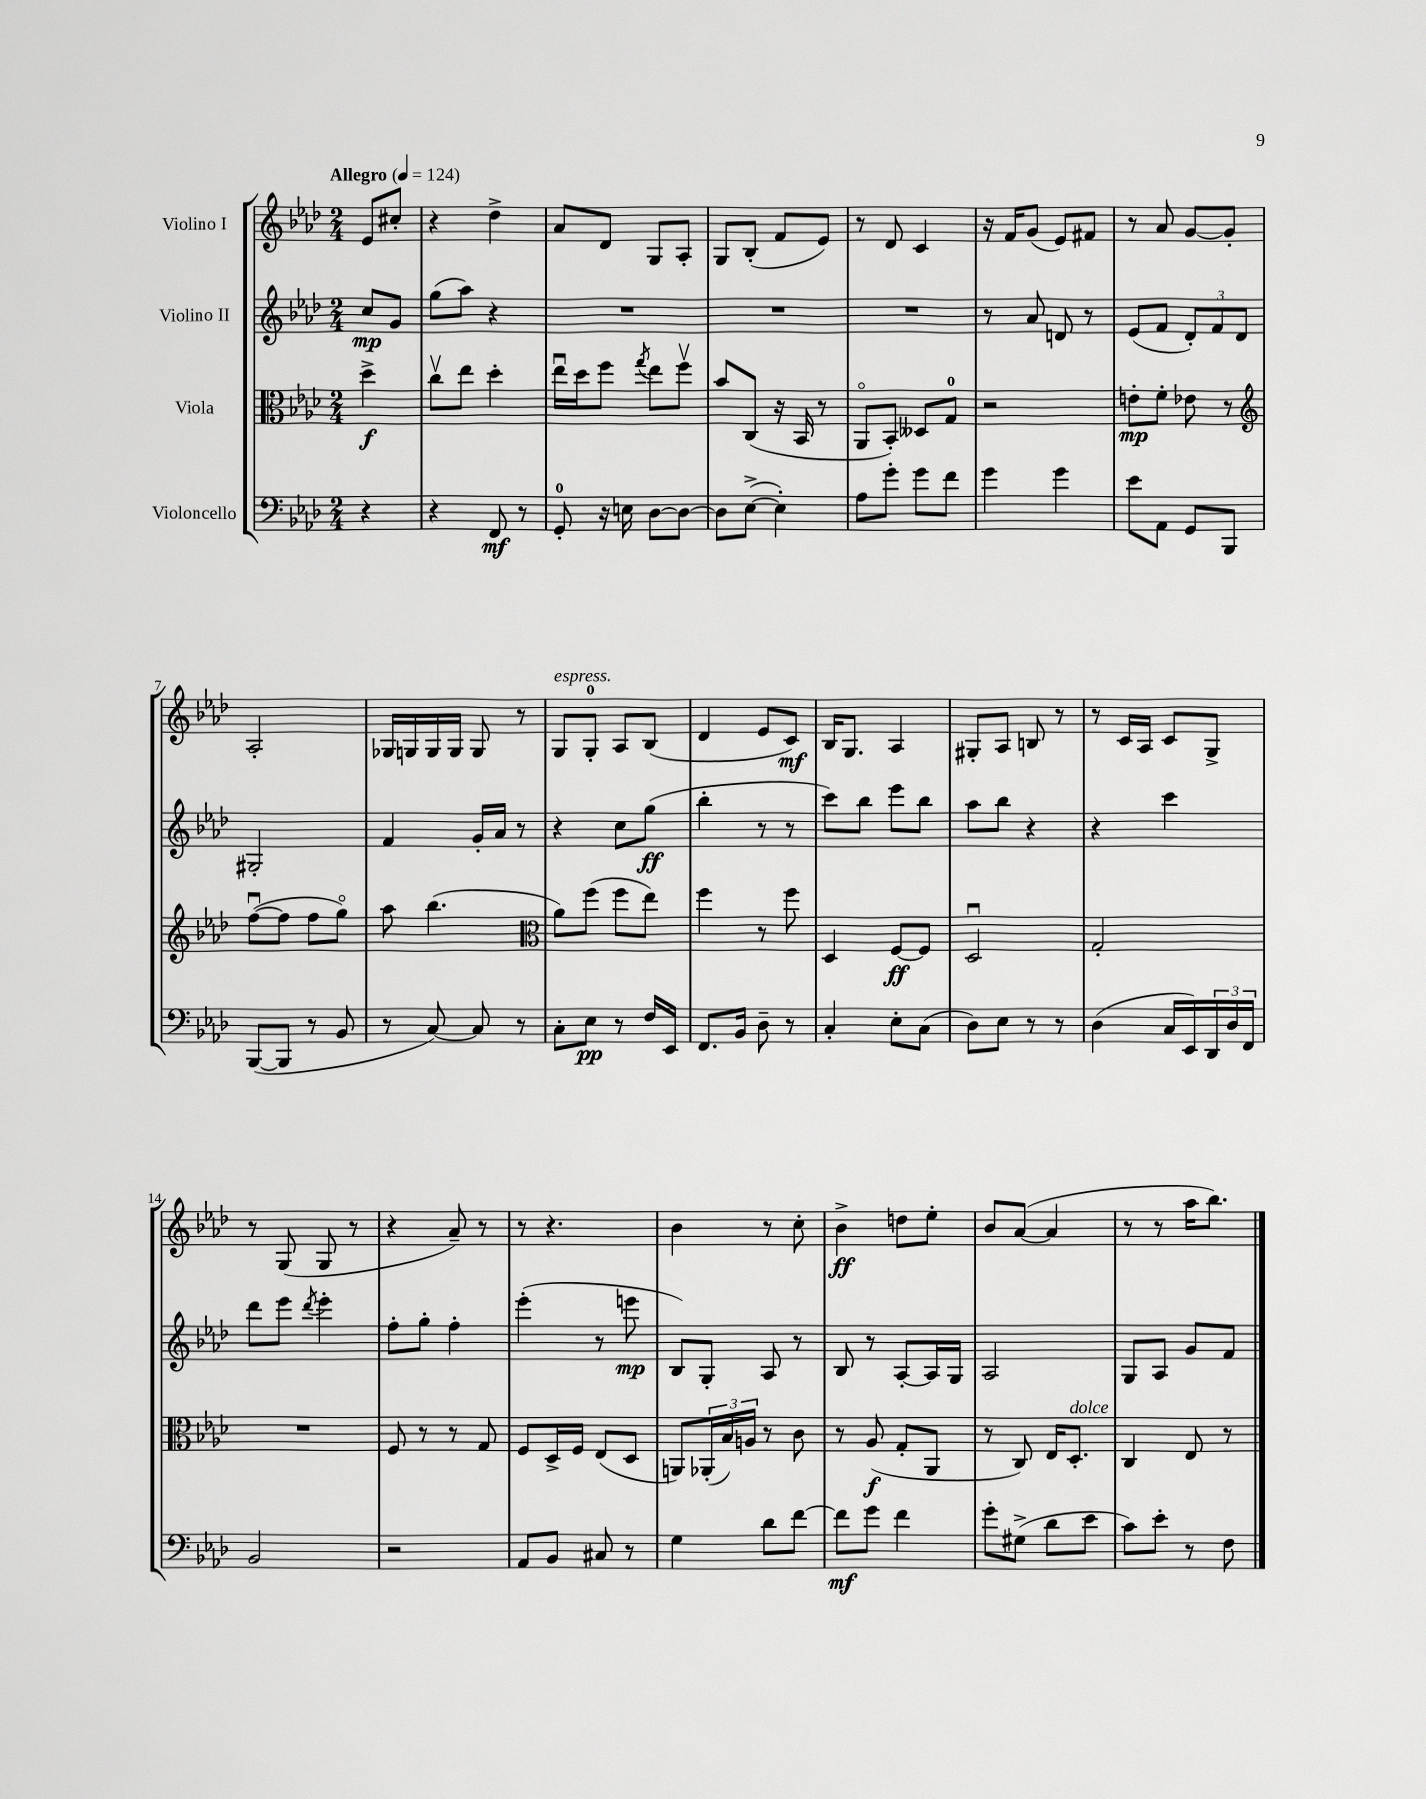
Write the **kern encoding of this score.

**kern	**kern	**kern	**kern
*staff4	*staff3	*staff2	*staff1
*clefF4	*clefC3	*clefG2	*clefG2
*k[b-e-a-d-]	*k[b-e-a-d-]	*k[b-e-a-d-]	*k[b-e-a-d-]
*M2/4	*M2/4	*M2/4	*M2/4
*MM124	*MM124	*MM124	*MM124
4r	4dd-^	8cc	8e-
.	.	8g	8cc#'
=	=	=	=
4r	8ccv	(8gg	4r
.	8ee-	8aa-)	.
8FF	4dd-'	4r	4dd-^
8r	.	.	.
=	=	=	=
8GG'	16ee-u	2r	8a-
.	16dd-	.	.
16r	8ff	.	8d-
16E	.	.	.
.	8qgg	.	.
[8D-	8ee-	.	8G
8D-_	8ffv	.	8A-'
=	=	=	=
8D-]	8b-	2r	8G
([8E-^	(8C	.	(8B-'
4E-'])	16r	.	8f
.	16BB-	.	.
.	8r	.	8e-)
=	=	=	=
8A-	8AA-o	2r	8r
8g'	8BB-')	.	8d-
8g	8D--	.	4c
8f	8G	.	.
=	=	=	=
4g	2r	8r	16r
.	.	.	16f
.	.	8a-	(8g
4g	.	8d	8e-)
.	.	8r	8f#
=	=	=	=
8e-	8e'	(8e-	8r
8AA-	8f'	8f	8a-
8GG	8e-	12d-')	[8g
.	.	12f	.
8BBB-	8r	.	8g']
.	.	12d-	.
=	=	=	=
*	*clefG2	*	*
([8BBB-	([8ffu	2G#'	2A-'
8BBB-]	8ff]	.	.
8r	8ff	.	.
8BB-	8ggo)	.	.
=	=	=	=
8r	8aa-	4f	16G-
.	.	.	16G
[8C)	(4.bb-	.	16G
.	.	.	16G
8C]	.	16g'	8G
.	.	16a-	.
8r	.	8r	8r
=	=	=	=
*	*clefC3	*	*
8C'	8a-)	4r	8G
8E-	(8ff	.	8G'
8r	8ff	8cc	8A-
16F	8ee-)	(8gg	(8B-
16EE-	.	.	.
=	=	=	=
8.FF	4ff	4bb-'	4d-
16BB-	.	.	.
8D-~	8r	8r	8e-
8r	8ff	8r	8c)
=	=	=	=
4C'	4D-	8ccc)	16B-
.	.	.	8.G
.	.	8bb-	.
8E-'	[8F	8eee-	4A-
(8C	8F]	8bb-	.
=	=	=	=
8D-)	2D-u	8aa-	8G#'
8E-	.	8bb-	8A-
8r	.	4r	8B
8r	.	.	8r
=	=	=	=
(4D-	2G'	4r	8r
.	.	.	16c
.	.	.	16A-
16C	.	4ccc	8c
16EE-)	.	.	.
24DD-	.	.	8G^
24D-	.	.	.
24FF	.	.	.
=	=	=	=
2BB-	2r	8ddd-	8r
.	.	8eee-	(8G
.	.	8qddd-	.
.	.	4eee-'	8G
.	.	.	8r
=	=	=	=
2r	8F	8ff'	4r
.	8r	8gg'	.
.	8r	4ff'	8a-~)
.	8G	.	8r
=	=	=	=
8AA-	8F	(4eee-'	8r
8BB-	16D-^	.	4.r
.	16F	.	.
8C#	(8E-	8r	.
8r	8D-	8eee	.
=	=	=	=
4G	8AA)	8B-)	4b-
.	(24AA-'	8G'	.
.	24B-)	.	.
.	24A	.	.
8d-	8r	8A-	8r
[8f	8c	8r	8cc'
=	=	=	=
8f]	8r	8B-	4b-^
8g	(8A-	8r	.
4f	8G'	[8A-'	8dd
.	8AA-	16A-]	8ee-'
.	.	16G	.
=	=	=	=
8g'	8r	2A-	8b-
(8G#^	8C)	.	([8a-
8d-	16E-	.	4a-]
.	8.D-'	.	.
8e-	.	.	.
=	=	=	=
8c)	4C	8G	8r
8e-'	.	8A-	8r
8r	8E-	8g	16aa-
.	.	.	8.bb-)
8F	8r	8f	.
==	==	==	==
*-	*-	*-	*-
